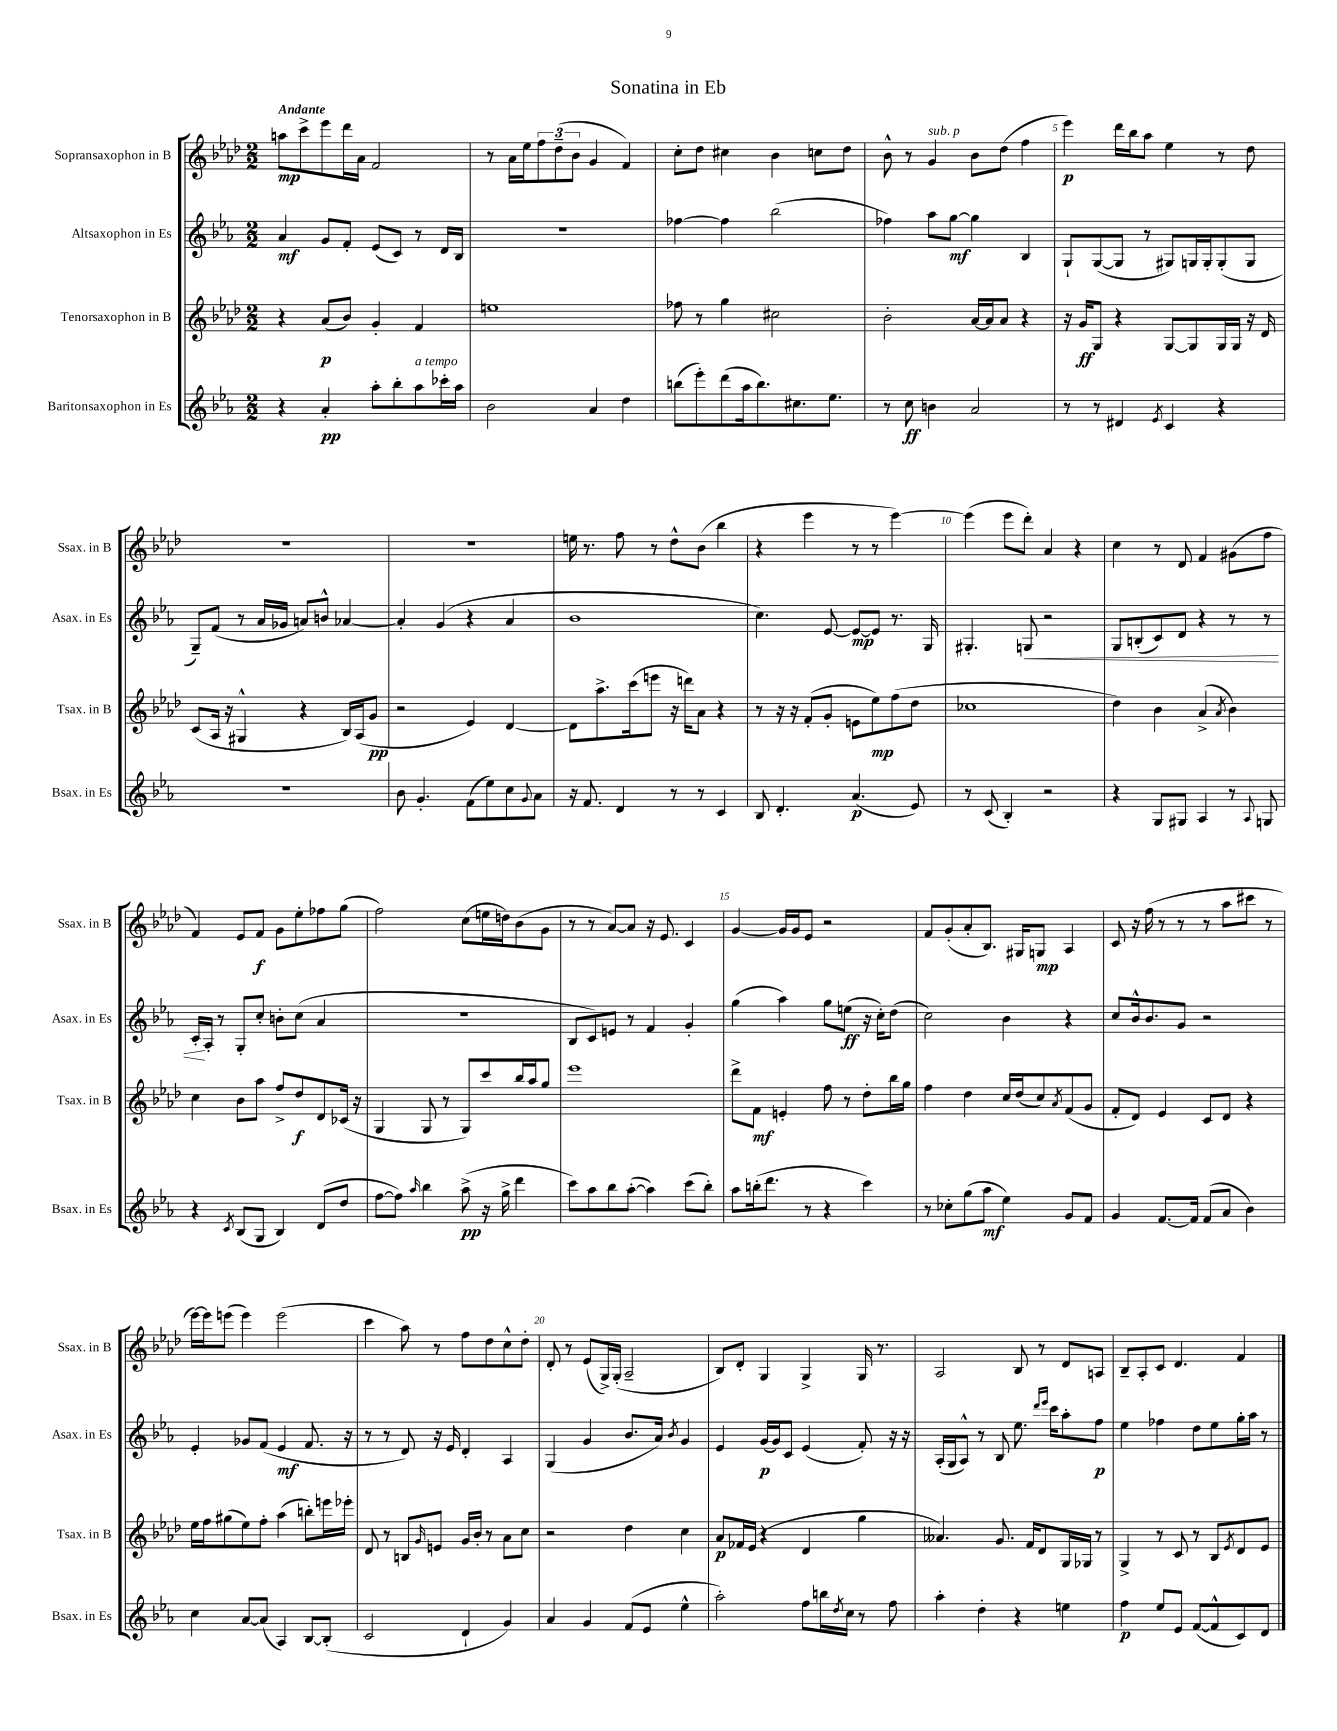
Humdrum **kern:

**kern	**kern	**kern	**kern
*staff4	*staff3	*staff2	*staff1
*clefG2	*clefG2	*clefG2	*clefG2
*k[b-e-a-]	*k[b-e-a-d-]	*k[b-e-a-]	*k[b-e-a-d-]
*M2/2	*M2/2	*M2/2	*M2/2
4r	4r	4a-	8aa
.	.	.	8ccc^
4a-'	(8a-	8g	8eee-
.	8b-)	8f'	16ddd-
.	.	.	16a-
8aa-'	4g'	(8e-	2f
8bb-'	.	8c)	.
8aa-	4f	8r	.
16ccc-'	.	16d	.
16aa-	.	16B-	.
=	=	=	=
2b-	1ee	1r	8r
.	.	.	16a-
.	.	.	16ee-
.	.	.	12ff
.	.	.	(12dd-~
.	.	.	12b-
4a-	.	.	4g
4dd	.	.	4f)
=	=	=	=
(8bb	8ff-	[4ff-	8cc'
8eee-')	8r	.	8dd-
(8ddd	4gg	4ff-]	4cc#
16aa-	.	.	.
8.bb)	.	.	.
.	2cc#	(2bb-	4b-
8.cc#	.	.	.
.	.	.	8cc
8.ee-	.	.	.
.	.	.	8dd-
=	=	=	=
8r	2b-'	4ff-)	8b-^^
8cc	.	.	8r
4b	.	8aa-	4g
.	.	[8gg	.
2a-	[16a-	4gg]	8b-
.	16a-]	.	.
.	8a-	.	(8dd-
.	4r	4B-	4ff
=	=	=	=
8r	16r	8G`	4eee-)
.	16g	.	.
8r	8G	([8G	.
4d#	4r	8G]	16ddd-
.	.	.	16bb-
.	.	8r	8aa-
8qe-	.	.	.
4c	[8G	8G#)	4ee-
.	8G]	16G	.
.	.	16G'	.
4r	16G	(8G'	8r
.	16G	.	.
.	16r	8G	8dd-
.	16d-	.	.
=	=	=	=
1r	(8c	8G~)	1r
.	16A-	(8f	.
.	16r	.	.
.	4G#^^	8r	.
.	.	16a-	.
.	.	16g-	.
.	4r	8a)	.
.	.	8b^^	.
.	16B-)	[4a-	.
.	(16A-	.	.
.	8g	.	.
=	=	=	=
8b-	2r	4a-']	1r
4.g'	.	.	.
.	.	(4g	.
(8f	4e-)	4r	.
8ee-)	.	.	.
8cc	[4d-	4a-	.
8qqg	.	.	.
8a-	.	.	.
=	=	=	=
16r	8d-]	1b-	16ee
8.f	.	.	8.r
.	8.aa-^	.	.
4d	.	.	8ff
.	(16ccc	.	.
.	8eee	.	8r
8r	16r	.	8dd-^^
.	16ddd)	.	.
8r	8a-	.	(8b-
4c	4r	.	4bb-
=	=	=	=
8B-	8r	4.cc)	4r
4.d'	16r	.	.
.	16r	.	.
.	(8f'	.	4eee-
.	8g'	[8e-	.
(4.a-	8e	8e-_	8r
.	8ee-)	8e-]	8r
.	(8ff	8.r	[4eee-)
8e-)	8dd-	.	.
.	.	16G	.
=	=	=	=
8r	1cc-	4.G#'	(4eee-]
(8c	.	.	.
4B-')	.	.	8eee-
.	.	8G	8ddd-')
2r	.	2r	4a-
.	.	.	4r
=	=	=	=
4r	4dd-)	8G	4cc
.	.	(8B'	.
8G	4b-	8c)	8r
8G#	.	8d	8d-
4A-	(4a-^	4r	4f
.	8qa-	.	.
8r	4b-)	8r	(8g#
8qqA-	.	.	.
8G	.	8r	8ff
=	=	=	=
4r	4cc	16c'	4f)
.	.	16A-'	.
.	.	8r	.
8qc	.	.	.
(8B-	8b-	8G'	8e-
8G	8aa-	8cc'	8f
4B-)	8ff^	8b'	8g
.	8dd-	(8cc	8ee-'
(8d	8d-	4a-	8ff-
8dd	(16c-	.	(8gg
.	16r	.	.
=	=	=	=
[8ff	4G	1r	2ff)
8ff])	.	.	.
16qqaa-	.	.	.
4bb-	8G	.	.
.	8r	.	.
(8aa-^	8G)	.	(8cc
16r	8ccc	.	16ee
16gg^	.	.	16dd)
4ddd	16bb-	.	(8b-
.	16aa-	.	.
.	8gg	.	8g
=	=	=	=
8ccc)	1eee-	8B-	8r
8aa-	.	8c)	8r
8bb-	.	8e	[8a-)
([8aa-'	.	8r	8a-]
4aa-])	.	4f	16r
.	.	.	8.e-
(8ccc	.	4g'	4c
8bb-')	.	.	.
=	=	=	=
8aa-	8ddd-^	(4gg	[4g
(16bb'	8f	.	.
8.ddd	.	.	.
.	4e'	4aa-)	16g]
.	.	.	16g
8r	.	.	8e-
4r	8ff	8gg	2r
.	8r	(8ee	.
4ccc)	8dd-'	16r	.
.	.	16cc')	.
.	16bb-	(8dd	.
.	16gg	.	.
=	=	=	=
8r	4ff	2cc)	8f
8cc-'	.	.	(8g'
(8gg	4dd-	.	8a-'
8aa-	.	.	8.B-)
4ee-)	16cc	4b-	.
.	(16dd-	.	16G#
.	8cc)	.	8G
.	8qa-	.	.
8g	(8f	4r	4A-
8f	8g	.	.
=	=	=	=
4g	8f'	8cc	8c
.	8d-)	16b-^^	16r
.	.	8.b-	(16ff
[8.f	4e-	.	8r
.	.	8g	8r
16f]	.	.	.
(8f	8c	2r	8r
8a-	8d-	.	8aa-
4b-)	4r	.	8ccc#
.	.	.	8r
=	=	=	=
4cc	16ee-	4e-'	[16eee-)
.	16ff	.	16eee-]
.	(8gg#	.	(8eee
[8a-	8ee-)	8g-	4eee)
(8a-]	8ff'	(8f	.
4A-)	(4aa-	4e-	(2eee
[8B-	8bb')	8.f	.
(8B-']	16eee	.	.
.	16eee-'	16r	.
=	=	=	=
2c	8d-	8r	4ccc
.	8r	8r	.
.	8B	8d)	8aa-)
.	16qqg	.	.
.	8e	16r	8r
.	.	16e-	.
4d`	16g	4d'	8ff
.	16b-'	.	.
.	8r	.	8dd-
4g)	8a-	4A-	8cc^^
.	8cc	.	8dd-'
=	=	=	=
4a-	2r	(4G	8d-'
.	.	.	8r
4g	.	4g	(8e-
.	.	.	16G^)
.	.	.	(16G'
(8f	4dd-	8.b-	2A-~
8e-	.	.	.
.	.	16a-)	.
.	.	8qb-	.
4ee-^^	4cc	4g	.
=	=	=	=
2aa-')	8a-	4e-	8B-)
.	16f-	.	8d-'
.	(16e-	.	.
.	4r	(16g	4G
.	.	16g)	.
.	.	8c	.
8ff	4d-	(4e-	4G^
16bb	.	.	.
8qdd	.	.	.
16cc	.	.	.
8r	4gg	8f')	16G
.	.	.	8.r
8ff	.	16r	.
.	.	16r	.
=	=	=	=
4aa-'	4.a--)	(16A-'	2A-
.	.	16G	.
.	.	8A-^^)	.
4dd'	.	8r	.
.	8.g	8B-	.
4r	.	8.ee-	8B-
.	16f	.	.
.	8d-	.	8r
.	.	16qqddd	.
.	.	16qqeee-	.
.	.	16ccc	.
4ee	16G	8aa-'	8d-
.	16G-	.	.
.	8r	8ff	8A
=	=	=	=
4ff	4G^	4ee-	8B-~
.	.	.	8A-'
8ee-	8r	4ff-	8c
8e-	8c	.	4.d-
([8f	8r	8dd	.
8f^^]	8B-	8ee-	.
.	8qe-	.	.
8c)	8d-	16gg'	4f
.	.	16aa-	.
8d	8e-	8r	.
==	==	==	==
*-	*-	*-	*-
